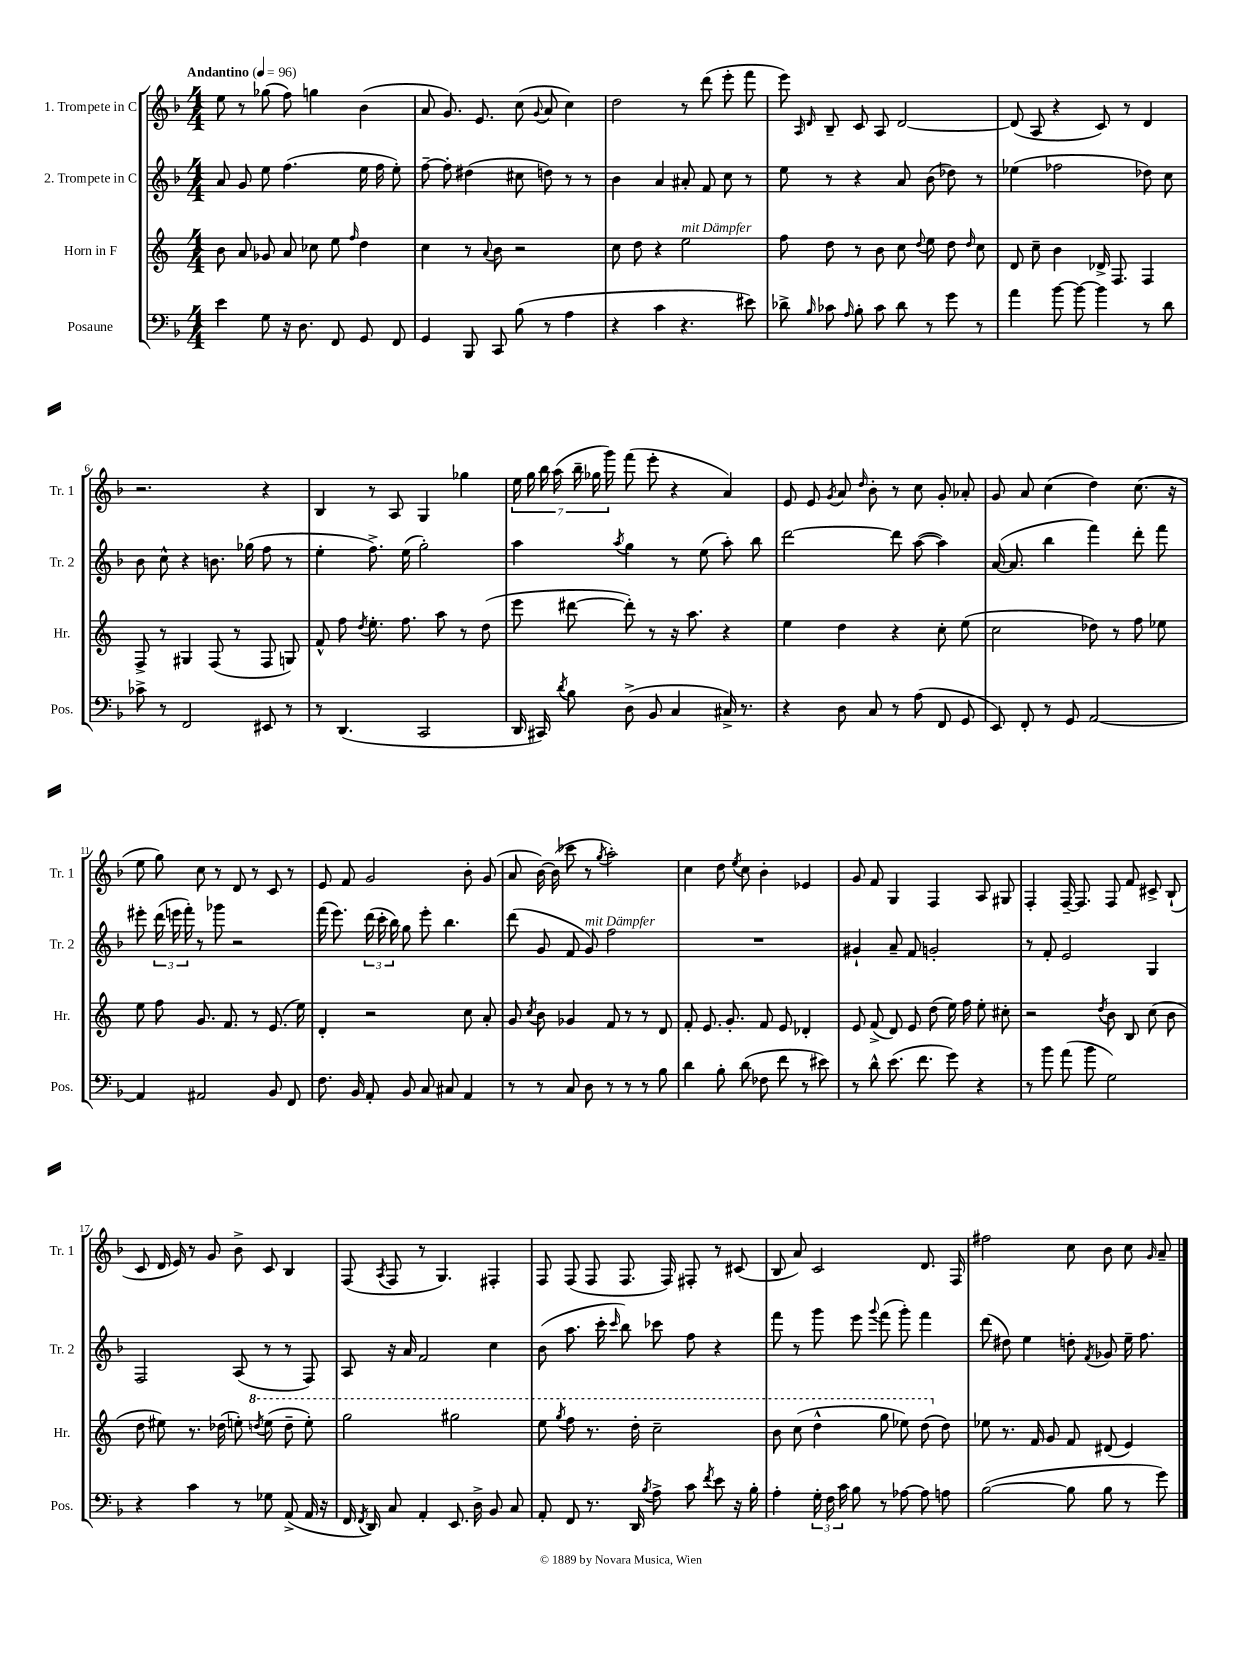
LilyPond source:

<<
\new StaffGroup <<
\new Staff = "s0" \with { instrumentName = "1. Trompete in C" shortInstrumentName = "Tr. 1" } {
    \clef treble \key f \major \numericTimeSignature \time 4/4 \tempo "Andantino" 4 = 96
    \autoBeamOff e''8 r8 ges''8( f''8) g''4 bes'4( |
    a'8 g'8.) e'8. c''8( \appoggiatura { g'8 } a'8 c''4) |
    d''2 r8 d'''8( e'''8-. f'''8 |
    e'''8) \grace { a16 d'16 } bes8-- c'8 a8 d'2~ |
    d'8( a8 r4 c'8) r8 d'4 |
    r2. r4 |
    bes4 r8 a8 g4 ges''4 |
    \tuplet 7/4 { e''16 g''16 bes''16 a''16( bes''16-- ges''16 g'''16) } f'''8( e'''8-. r4 a'4) |
    e'8 e'8 \acciaccatura { g'8 } a'8 \grace { d''16 } bes'8-. r8 c''8 g'8-. aes'8-. |
    g'8 a'8 c''4( d''4) c''8.( r16 |
    e''8 g''8) c''8 r8 d'8 r8 c'8 r8 |
    e'8 f'8 g'2 bes'8-. g'8( |
    a'8 bes'16~) bes'16( ces'''8 r8 \acciaccatura { g''8 } a''2-.) |
    c''4 d''8 \acciaccatura { e''8 } c''8 bes'4-. ees'4 |
    g'8 f'8 g4 f4 a8 gis8 |
    f4-. f16~-- f8. f8 f'8 cis'8-> bes8-!( |
    c'8 d'16 e'16) r8 g'8 bes'8-> c'8 bes4 |
    f8( \acciaccatura { a8 } f8 r8 g4.) fis4-. |
    f8 f8( f8 f8. f16) fis8-. r8 cis'8( |
    bes8 a'8) c'2 d'8. f16 |
    fis''2 c''8 bes'8 c''8 \grace { g'16 } a'8-- \bar "|." |
}
\new Staff = "s1" \with { instrumentName = "2. Trompete in C" shortInstrumentName = "Tr. 2" } {
    \clef treble \key f \major \numericTimeSignature \time 4/4
    \autoBeamOff a'8 g'8 e''8 f''4.( e''16 f''16 e''8-.) |
    f''8~-- f''8-. dis''4( cis''8 d''8) r8 r8 |
    bes'4 a'4 ais'8-. f'8 c''8 r8 |
    e''8 r8 r4 a'8 bes'8( des''8) r8 |
    ees''4( fes''2 des''8) c''8 |
    bes'8 c''8-^ r4 b'8. ges''16( f''8 r8 |
    e''4-. f''8.->) e''16( g''2-.) |
    a''4 \acciaccatura { a''8 } g''4 r8 e''8( a''8-.) bes''8 |
    d'''2~ d'''8 a''8~( a''4) |
    a'16~( a'8. bes''4 f'''4) d'''8-. f'''8 |
    eis'''8-. \tuplet 3/2 { d'''16( e'''16 f'''16-.) } r8 ges'''8 r2 |
    f'''16( e'''8.) \tuplet 3/2 { d'''16( c'''16-. bes''16) } g''8 e'''8-. bes''4. |
    d'''8( g'8 f'8 g'8^\markup { \italic "mit Dämpfer" }) f''2 |
    R1 |
    gis'4-! a'8-- f'8 g'2-. |
    r8 f'8-. e'2 g4 |
    f2 a8( r8 r8 f8) |
    a8 r16 a'16 f'2 c''4 |
    bes'8( a''8. c'''16-. \grace { c'''16 } bes''8) ces'''8 f''8 r4 |
    f'''8 r8 g'''8 e'''8 \appoggiatura { g'''8 } f'''8( g'''8-.) f'''4 |
    d'''8( dis''8) e''4 d''8-. \acciaccatura { f'8 } ges'8 e''16-- f''8. \bar "|." |
}
\new Staff = "s2" \with { instrumentName = "Horn in F" shortInstrumentName = "Hr." } {
    \clef treble \key c \major \numericTimeSignature \time 4/4
    \autoBeamOff b'8 a'8 ges'8 a'8 ces''8 e''8 \grace { f''16 } d''4 |
    c''4 r8 \appoggiatura { a'8 } b'8 r2 |
    c''8 d''8 r4 e''2^\markup { \italic "mit Dämpfer" } |
    f''8 d''8 r8 b'8 c''8 \appoggiatura { d''8 } e''8 d''8 \grace { d''16 } c''8 |
    d'8 c''8-- b'4 des'16-> f8. f4 |
    f8-> r8 gis4 f8( r8 f8 g8) |
    f'8-^ f''8 \acciaccatura { d''8 } e''8.-. f''8. a''8 r8 d''8( |
    e'''8 dis'''8~ dis'''8-.) r8 r16 a''8. r4 |
    e''4 d''4 r4 c''8-. e''8( |
    c''2 des''8) r8 f''8 ees''8 |
    e''8 f''8 g'8. f'8. r8 e'8.( e''16) |
    d'4-. r2 c''8 a'8-. |
    g'8 \acciaccatura { c''8 } b'8 ges'4 f'8 r8 r8 d'8 |
    f'8-. e'8. g'8.-. f'8 e'8 des'4-. |
    e'8 f'8->( d'8) e'8 d''8( e''16) f''16 e''8-. cis''8-. |
    r2 \acciaccatura { d''8 } b'8 b8 c''8( b'8 |
    d''8 eis''8) r8. des''16( e''8-.) \ottava #1 \acciaccatura { d'''!8 } e'''8( d'''8-- e'''8-.) |
    g'''2 gis'''2 |
    e'''8 \acciaccatura { g'''8 } f'''8 r8. d'''16-. c'''2-- |
    b''8 c'''8( d'''4-^ g'''8 ees'''8) d'''8( \ottava #0 d''8) |
    ees''8 r8. f'16 g'8 f'8 dis'8( e'4) \bar "|." |
}
\new Staff = "s3" \with { instrumentName = "Posaune" shortInstrumentName = "Pos." } {
    \clef bass \key f \major \numericTimeSignature \time 4/4
    \autoBeamOff e'4 g8 r16 d8. f,8 g,8 f,8 |
    g,4 bes,,8 c,8 bes8( r8 a4 |
    r4 c'4 r4. eis'8) |
    des'8-> \grace { bes16 } ces'8 \grace { a16 } bes8-. ces'8 des'8 r8 g'8 r8 |
    a'4 bes'8~ bes'8~ bes'4 r8 d'8 |
    ces'8-> r8 f,2 eis,8 r8 |
    r8 d,4.( c,2 |
    d,16 cis,16) \acciaccatura { d'8 } bes8 d8->( bes,8 c4 cis16->) r8. |
    r4 d8 c8 r8 a8( f,8 g,8 |
    e,8) f,8-. r8 g,8 a,2~ |
    a,4 ais,2 bes,8 f,8 |
    f8. bes,16 a,8-. bes,8 c8 cis8 a,4 |
    r8 r8 c8 d8 r8 r8 r8 bes8 |
    d'4 bes8-. d'8( fes8 f'8 r8 eis'8) |
    r8 d'8-^ e'8.( f'8. g'8) r4 |
    r8 bes'8 a'8( bes'8 g2) |
    r4 c'4 r8 ges8 a,8->( a,16 r16 |
    f,16 \acciaccatura { f,8 } d,16) c8 a,4-. e,8. d16-> bes,8 c8 |
    a,8-. f,8 r8. d,16 \acciaccatura { bes8 } a8-> c'8 \acciaccatura { f'8 } e'8 r16 bes16-. |
    a4-. \tuplet 3/2 { g16-. f16 c'16 } bes8 r8 aes8~ aes8 a8 |
    bes2~( bes8 bes8 r8 g'8) \bar "|." |
}
>>
>>
